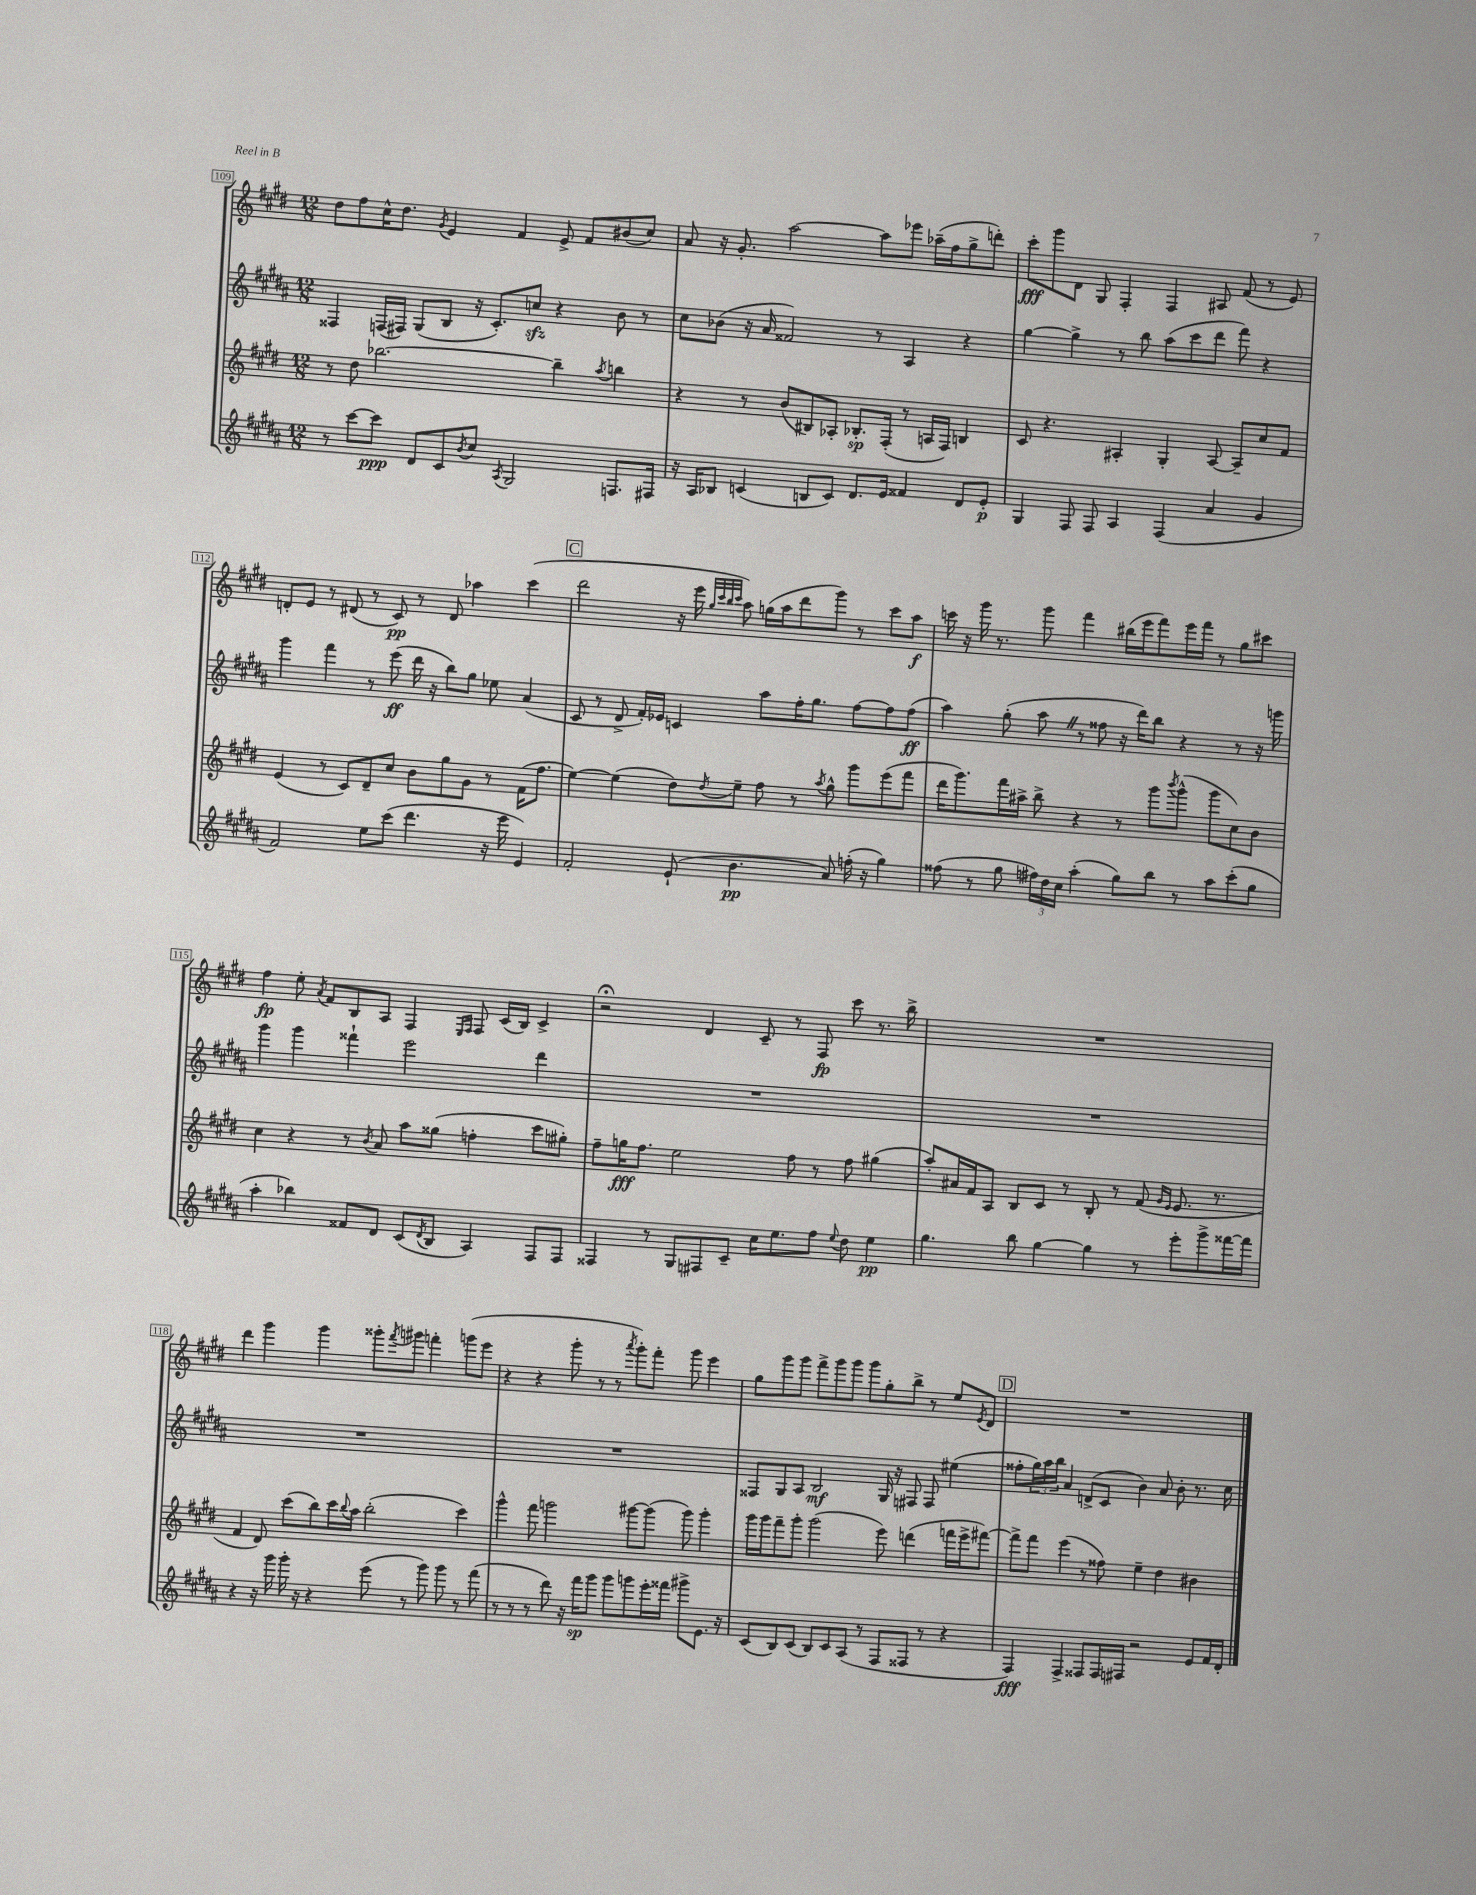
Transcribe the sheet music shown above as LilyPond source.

<<
\new StaffGroup <<
\new Staff = "s0" {
    \clef treble \key e \major \numericTimeSignature \time 12/8
    dis''8 fis''8 cis''16-^ dis''8. \acciaccatura { gis'8 } e'4 fis'4 e'8-> fis'8 bis'8( cis''8) |
    a'8 r16 gis'8.-. a''2~ a''8 ees'''8 aes''16--( fis''16 gis''8-> d'''8-.) |
    cis'''8-.\fff gis'''8 dis'8 gis8 fis4-. fis4 ais8 fis'8( r8 e'8) |
    d'8-. e'8 r8 dis'8( r8 cis'8\pp) r8 dis'8 aes''4 cis'''4( |
    \mark \markup { \box "C" } dis'''2 r16 e'''16 \grace { gis''32 cis'''32 b''32 cis'''32 } a''8) g''16( a''16 dis'''8 gis'''8) r8 cis'''8 a''8\f |
    c'''16 r16 gis'''16 r8. gis'''8 fis'''4 bis''16( e'''16 fis'''8) e'''16 fis'''16 r8 gis''8 cis'''8 |
    fis''4\fp e''8-. \acciaccatura { a'8 } fis'8 b8 a8 fis4 \grace { e16 fis16 } fis8 cis'16( b16) cis'4-> |
    r2\fermata dis'4 cis'8-- r8 fis8\fp cis'''8 r8. b''16-> |
    R1. |
    dis'''4 gis'''4 gis'''4 gisis'''8-. \acciaccatura { fis'''8 } gis'''8 f'''4-. g'''8( e'''8 |
    r4 r4 gis'''8-. r8 r8 \acciaccatura { a'''8 } gis'''8-.) fis'''8-. gis'''8 e'''4 |
    gis''8 gis'''8 gis'''8 fis'''8-> gis'''8 gis'''8 gis'''8 gis''8-. b''8-> r8 e''8 \acciaccatura { e'8 } dis'8 |
    \mark \markup { \box "D" } R1. \bar "|." |
}
\new Staff = "s1" {
    \clef treble \key b \major \numericTimeSignature \time 12/8
    fisis4 f16( fis16) gis8( b8 r16 cis'8.-.) c''8\sfz r4 b'8 r8 |
    cis''8 bes'8( r16 ais'16 fisis'2) r8 ais4 r4 |
    gis''4~ gis''4-> r8 b''8 ais''8( cis'''8 dis'''8 fis'''8) r4 |
    gis'''4 fis'''4 r8 e'''8\ff( dis'''16 r16 b''8) gis''8 ees''8 ais'4( |
    \mark \markup { \box "C" } cis'8 r8 dis'8-> fis'16-.) ees'16 c'4 ais''8 fis''16-. gis''8. fis''8~ fis''8 fis''8\ff( |
    ais''4) gis''8-.( ais''8 \once \override BreathingSign.text = \markup { \musicglyph "scripts.caesura.straight" } \breathe r8 fisis''8 r16 dis'''16) b''8 r4 r8 r16 g'''16 |
    gis'''4 gis'''4 fisis'''4-! e'''2 dis'''4 |
    R1. |
    R1. |
    R1. |
    R1. |
    fisis8 gis8 ais8 b2\mf gis16 r16 fis8 fis8 eis''4( |
    \mark \markup { \box "D" } fisis''8-. \tuplet 3/2 { gis''16) ais''16 b''16 } ais'4 d'8->( cis'8 b'4) ais'8 b'8-. r8. cis''16 \bar "|." |
}
\new Staff = "s2" {
    \clef treble \key e \major \numericTimeSignature \time 12/8
    r8 dis''8 bes''2.~ bes''4-- \acciaccatura { a''8 } b''4 |
    r4 r8 b'8( bis8) aes8-. bes8.-.\sp fis16-.( r8 a16 fis16) b4 |
    cis'8 r4. ais4-. gis4-. ais8~ ais8-- cis''8 fis'8 |
    e'4( r8 cis'8) dis'8-- cis''8 b'8 gis''8 gis'8 r8 fis'16( fis''8. |
    \mark \markup { \box "C" } e''4~) e''4( dis''8) \acciaccatura { dis''8 } e''8-- fis''8 r8 \acciaccatura { a''8 } gis''8-^ gis'''8 e'''8( fis'''8 |
    dis'''16 gis'''8.) fis'''16 ais''16-> b''8-> r4 r8 gis'''8 \acciaccatura { b'''8 } gis'''8-^( gis'''8 cis''8) b'8 |
    cis''4 r4 r8 \acciaccatura { b'8 } a'8 a''8 gisis''8( f''4-. cis'''8 gis''8-.) |
    fis''8-- g''16\fff fis''8. e''2 fis''8 r8 fis''8 gis''4( |
    a''8-.) ais'16 fis'16 a8 b8 cis'8 r8 b8-. r8 fis'8( \grace { gis'16 e'16 } e'8. r8. |
    fis'4 dis'8) cis'''8( b''8) cis'''16 \appoggiatura { b''8 } a''16 b''2-.( cis'''4) |
    gis'''4-^ fis'''8 g'''2 gis'''8~ gis'''8( gis'''8) gis'''4-. |
    gis'''16 gis'''16 fis'''8-- gis'''8-. gis'''2( e'''8) d'''4( f'''16 e'''16-> fis'''8~) |
    \mark \markup { \box "D" } fis'''8-> fis'''8 e'''4( r8 fisis''8) e''4-- dis''4 bis'4 \bar "|." |
}
\new Staff = "s3" {
    \clef treble \key b \major \numericTimeSignature \time 12/8
    r8 cis'''8~ cis'''8\ppp dis'8 cis'8 \acciaccatura { b'8 } cis''8 \acciaccatura { ais8 } gis2 f8. fis16 |
    r16 ais16 bes8 c'4( b8 c'8) dis'8. e'16 fisis'4 dis'8 e'8-.\p |
    gis4 fis8 fis8 ais4 fis4( ais'4 gis'4 |
    fis'2) e''8 cis'''8( dis'''4. r16 e'''16 e'4) |
    \mark \markup { \box "C" } fis'2-. e'8-!( b'4.\pp ais'8) f''16-.( r16 gis''4) |
    fisis''8( r8 gis''8 \tuplet 3/2 { fis''16) dis''16 cis''16 } ais''4-.( gis''8) b''8 r8 ais''8 cis'''8-.( gis''8 |
    ais''4-. bes''4) fisis'8 dis'8 cis'8( \acciaccatura { dis'8 } b8 ais4) fis8 fis8 |
    fisis4 r8 gis8 fis8 cis'8-- cis''16 e''8. fis''8 \appoggiatura { e''8 } dis''8 e''4\pp |
    gis''4. b''8 gis''4~ gis''4 r8 e'''8-. gis'''8-> fisis'''16~ fisis'''16 |
    r4 r16 gis'''16 gis'''16-. r16 r4 e'''8( r8 gis'''8) gis'''8 r8 fis'''8( |
    r8 r8 r8 dis'''8) r16 fis'''16\sp gis'''8 gis'''8 g'''8 e'''16-. fisis'''16 gis'''8-> e'8. r16 |
    cis'8( b8) cis'8( b8) cis'8 ais8( r8 fis8 fisis8 r8 r4 |
    \mark \markup { \box "D" } fis4\fff) fis4-> fisis8 fisis16 fis16 r2 e'8 fis'16 dis'16-. \bar "|." |
}
>>
>>
\layout { \context { \Score currentBarNumber = #109 \override BarNumber.stencil = #(make-stencil-boxer 0.1 0.3 ly:text-interface::print) } }
